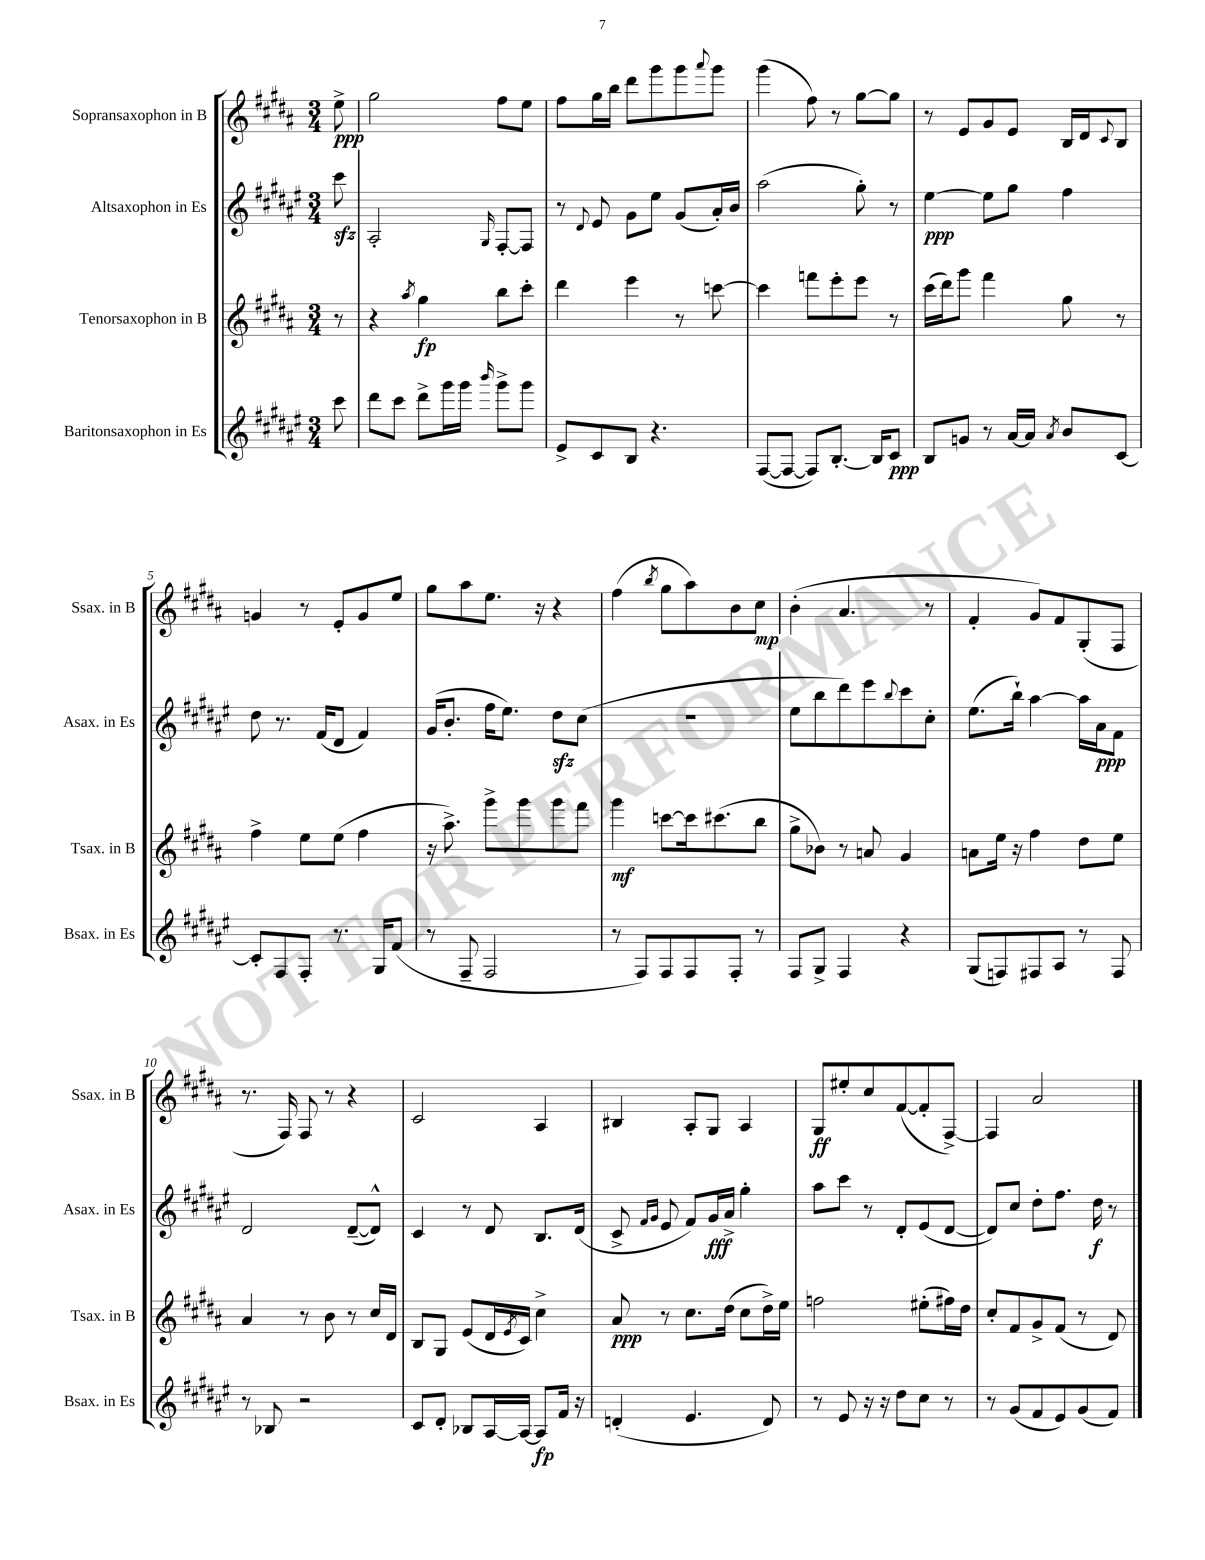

**kern	**kern	**kern	**kern
*staff4	*staff3	*staff2	*staff1
*clefG2	*clefG2	*clefG2	*clefG2
*k[f#c#g#d#a#e#]	*k[f#c#g#d#a#]	*k[f#c#g#d#a#e#]	*k[f#c#g#d#a#]
*M3/4	*M3/4	*M3/4	*M3/4
8ccc#\	8r	8ccc#\	8ee^\
=	=	=	=
8ddd#\L	4r	2A#'/	2gg#\
8ccc#\J	.	.	.
.	8qaa#/	.	.
8ddd#^\L	4gg#\	.	.
16ggg#\L	.	.	.
16ggg#\JJ	.	.	.
16qqbbb/	.	16qqG#/	.
8ggg#^\L	8bb\L	[8F#'/L	8ff#\L
8ggg#\J	8ccc#'\J	8F#/]J	8ee\J
=	=	=	=
8e#^/L	4ddd#\	8r	8ff#\L
.	.	8qqd#/	.
8c#/	.	8e#/	16gg#\L
.	.	.	16bb\JJ
8B/J	4eee\	8g#\L	8ddd#\L
4.r	.	8ee#\J	8ggg#\
.	8r	(8g#/L	8ggg#\
.	.	.	8qqaaa#/
.	[8ccc\	16a#'/L)	8ggg#\J
.	.	16b/JJ	.
=	=	=	=
([8F#/L	4ccc\]	(2aa#\	(4ggg#\
8F#/_J	.	.	.
8F#/]L)	8fff\L	.	8ff#\)
[8.B'/J	8eee'\	.	8r
.	8eee\J	8gg#'\)	[8gg#\L
16B/]LK	.	.	.
8c#/J	8r	8r	8gg#\]J
=	=	=	=
8B/L	(16ccc#\LL	[4ee#\	8r
.	16ddd#\J)	.	.
8g/J	8ggg#\J	.	8e/L
8r	4fff#\	8ee#\]L	8g#/
[16a#/LL	.	8gg#\J	8e/J
16a#/]JJ	.	.	.
8qa#/	.	.	.
8b/L	8gg#\	4ff#\	16B/LL
.	.	.	16d#/J
.	.	.	8qqc#/
[8c#/J	8r	.	8B/J
=	=	=	=
8c#'/]L	4ff#^\	8dd#\	4g/
8F#/	.	8.r	.
8F#'/J	8ee\L	.	8r
.	.	(16f#/LK	.
8.r	(8ee\J	8d#/J	8e'/L
.	4ff#\	4f#/)	8g/
16G#/LK	.	.	.
(8f#/J	.	.	8ee/J
=	=	=	=
8r	16r	(16g#/LK	8gg#\L
.	8.aa#^\)	8.b'/J	.
8F#~/	.	.	8aa#\
2F#/	8ggg#^\L	16ff#\LK	8.ee\J
.	.	8.ee#\J)	.
.	8ggg#\	.	.
.	.	.	16r
.	8ggg#\	8dd#\L	4r
.	8fff#\J	(8cc#\J	.
=	=	=	=
8r	4ggg#\	2.r	(4ff#\
8F#/L)	.	.	.
.	.	.	8qbb/
8F#/	[8ccc\L	.	8gg#\L
8F#/	16ccc\]k	.	8aa#\)
.	(8.ccc#\	.	.
8F#'/J	.	.	8b\
8r	8bb\J	.	8cc#\J
=	=	=	=
8F#/L	8gg#^\L	8ee#\L	(4b'\
8G#^/J	8b-\J)	8bb\	.
4F#/	8r	8ddd#\)	4.a#/
.	8a/	8eee#\	.
.	.	8qqbb/	.
4r	4g#/	8ccc#\	.
.	.	8cc#'\J	8r
=	=	=	=
(8G#/L	8a\L	(8.ee#\L	4f#'/
8F/)	16ee\Jk	.	.
.	16r	16bb`\Jk)	.
8F#/	4ff#\	[4aa#\	8g#/L)
8A#/J	.	.	8f#/
8r	8dd#\L	16aa#\]LL	(8G#'/
.	.	16a#\J	.
8F#/	8ee\J	8f#\J	8F#/J
=	=	=	=
8r	4a#/	2d#/	8.r
8B-/	.	.	.
.	.	.	16F#/)
2r	8r	.	8F#/
.	8b\	.	8r
.	8r	([8d#~/L	4r
.	16cc#/LL	8d#^^/]J)	.
.	16d#/JJ	.	.
=	=	=	=
8c#/L	8B/L	4c#/	2c#/
8d#'/J	8G#/J	.	.
8B-/L	(8e/L	8r	.
[16A#/L	16d#/L	8d#/	.
.	8qe/	.	.
16A#/_JJ	16c#/JJ)	.	.
8A#/]L	4cc#^\	8.B/L	4A#/
16f#/Jk	.	.	.
16r	.	(16d#/Jk	.
=	=	=	=
(4d'/	8a#/	8c#^/	4B#/
.	.	16qqf#/LL	.
.	.	16qqg#/JJ	.
.	8r	8e#/	.
4.e#/	8.cc#\L	8f#/L)	8A#'/L
.	.	16g#/L	8G#/J
.	(16dd#\Jk	16a#^/JJ	.
.	8cc#\L	4gg#'\	4A#/
8d/)	16dd#^\L)	.	.
.	16ee\JJ	.	.
=	=	=	=
8r	2ff\	8aa#\L	8G#/L
8e#/	.	8ccc#\J	8ee#'/
16r	.	8r	8cc#/
16r	.	.	.
8dd#\L	.	8d#'/L	([8f#/
8cc#\J	(8ee#'\L	(8e#/	8f#'/]
8r	16ff#\L)	[8d#/J	[8F#^/J)
.	16dd#\JJ	.	.
=	=	=	=
8r	8cc#'/L	8d#/]L)	4F#/]
(8g#/L	8f#/	8cc#/J	.
8f#/	8g#^/	8dd#'\L	2a#/
8e#/)	(8f#/J	8.ff#\J	.
(8g#/	8r	.	.
.	.	16dd#\	.
8f#/J)	8d#/)	8r	.
==	==	==	==
*-	*-	*-	*-
